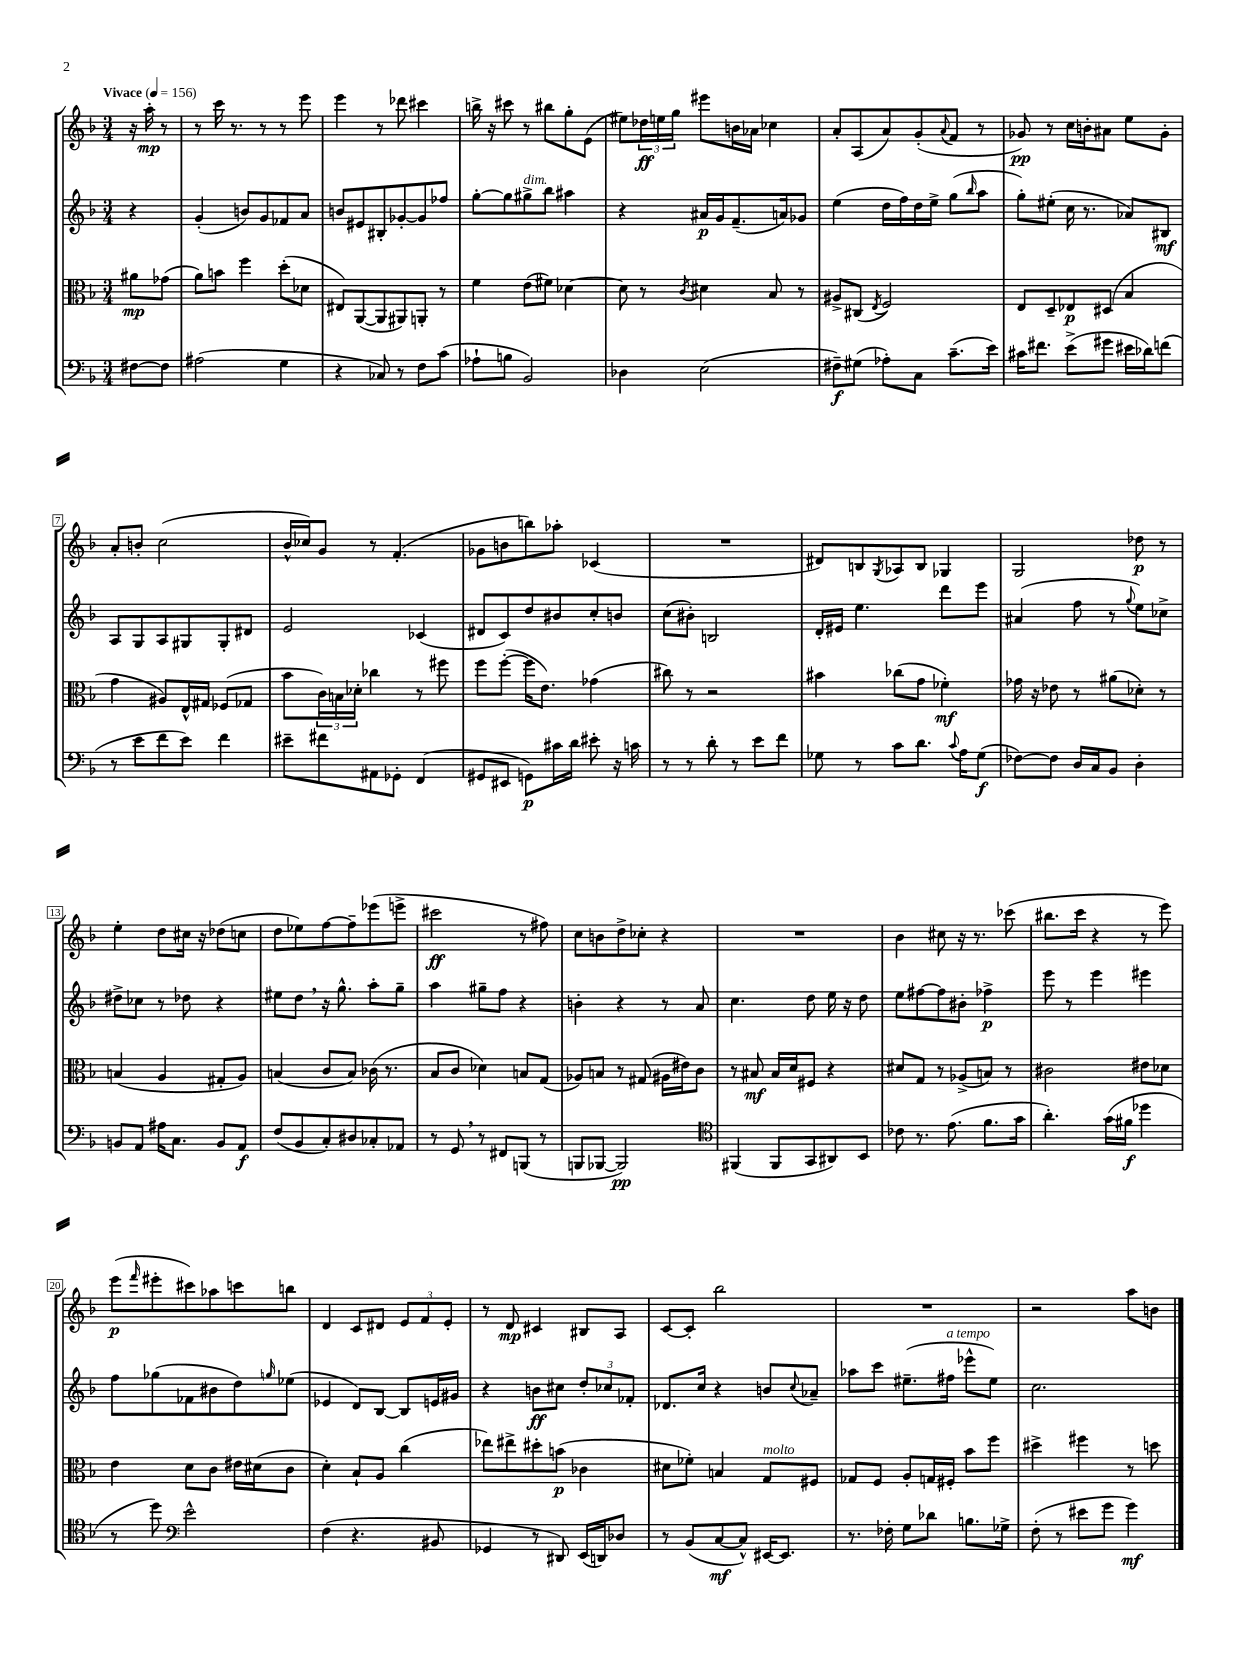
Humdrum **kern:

**kern	**dynam	**kern	**dynam	**kern	**dynam	**kern	**dynam
*part4	*part4	*part3	*part3	*part2	*part2	*part1	*part1
*staff4	*staff4	*staff3	*staff3	*staff2	*staff2	*staff1	*staff1
*clefF4	*	*clefC3	*	*clefG2	*	*clefG2	*
*k[b-]	*	*k[b-]	*	*k[b-]	*	*k[b-]	*
*M3/4	*	*M3/4	*	*M3/4	*	*M3/4	*
*MM156	*	*MM156	*	*MM156	*	*MM156	*
=	=	=	=	=	=	=	=
!	!	!	!	!	!	!LO:TX:a:B:t=Vivace	!
[8F#X\L	.	8a#X\L	mp	4r	.	16r	.
.	.	.	.	.	.	16aa'\	mp
8F#\J]	.	(8g-X\J	.	.	.	8r	.
=1	=1	=1	=1	=1	=1	=1	=1
(2A#X\	.	8a\L)	.	(4g'/	.	8r	.
.	.	8bn\J	.	.	.	16ccc\	.
.	.	.	.	.	.	8.r	.
.	.	4ff\	.	8bn/L)	.	.	.
.	.	.	.	8g/	.	8r	.
4G\	.	(8dd'\L	.	8f-X/	.	8r	.
.	.	8d-X\J	.	8a/J	.	8eee\	.
=2	=2	=2	=2	=2	=2	=2	=2
4r	.	8E#X/L)	.	8bn/L	.	4eee\	.
.	.	([8AA/	.	8e#X/	.	.	.
8C-X/)	.	8AA/]	.	8B#X'/	.	8r	.
8r	.	8AA#X/)	.	[8g-X'/	.	8ddd-X\	.
8F\L	.	8AAn'/J	.	8g-/]	.	4ccc#X\	.
(8c\J	.	8r	.	8ff-X/J	.	.	.
=3	=3	=3	=3	=3	=3	=3	=3
8A-X`\L	.	4f\	.	[8gg'\L	.	16bbn^\	.
.	.	.	.	.	.	16r	.
8Bn\J	.	.	.	8gg\]	.	8ccc#X\	.
!	!	!	!	!LO:TX:a:i:t=dim.	!	!	!
2BB-/)	.	(8e\L	.	8gg#X^\	.	8r	.
.	.	8f#X\J)	.	8bb-\J	.	8bb#X\L	.
.	.	[4d-X\	.	4aa#X\	.	8gg'\	.
.	.	.	.	.	.	(8e\J	.
=4	=4	=4	=4	=4	=4	=4	=4
4D-X\	.	8d-\]	.	4r	.	8ee#X\L)	.
.	.	8r	.	.	.	24dd-X\L	ff
.	.	.	.	.	.	24een\	.
.	.	.	.	.	.	24gg\JJ	.
.	.	8qc/	.	.	.	.	.
(2E\	.	4d#X\	.	16a#X/LL	p	8eee#X\L	.
.	.	.	.	16g/J	.	.	.
.	.	.	.	(8.f~/	.	16bn\L	.
.	.	.	.	.	.	16a-X\JJ	.
.	.	8B-/	.	.	.	4cc-X\	.
.	.	.	.	16an/k)	.	.	.
.	.	8r	.	8g-X/J	.	.	.
=5	=5	=5	=5	=5	=5	=5	=5
8F#X~\L)	f	8A#X^/L	.	(4ee\	.	8a'/L	.
(8G#X\J	.	(8C#X/J	.	.	.	(8A/	.
.	.	8qE/	.	.	.	.	.
8A-X'\L)	.	2F/)	.	16dd\LL	.	8a/)	.
.	.	.	.	16ff\)	.	.	.
8C\J	.	.	.	16dd\	.	(8g'/	.
.	.	.	.	16ee^\JJ	.	.	.
.	.	.	.	.	.	8qqa/	.
(8.c~\L	.	.	.	(8gg\L	.	8f/J	.
.	.	.	.	16qqbb-/	.	.	.
.	.	.	.	8aa\J	.	8r	.
16e\Jk)	.	.	.	.	.	.	.
=6	=6	=6	=6	=6	=6	=6	=6
16c#X\KL	.	8E/L	.	8gg'\L)	.	8g-X/)	pp
8.f#X\J	.	.	.	.	.	.	.
.	.	8D~/	.	(8ee#X'\J	.	8r	.
(8e^\L	.	8E-X/	p	16cc\	.	16cc\LL	.
.	.	.	.	8.r	.	16bn'\J	.
8g#X\J	.	(8D#X/J	.	.	.	8a#X\J	.
16e#X\LL	.	4B-/	.	8a-X/L)	.	8ee\L	.
16d-X\J)	.	.	.	.	.	.	.
(8fn\J	.	.	.	8B#X/J	mf	8g-'\J	.
!!LO:LB:g=z
=7	=7	=7	=7	=7	=7	=7	=7
8r	.	4g\	.	8A/L	.	8a'/L	.
8e\L	.	.	.	8G/	.	8bn'/J	.
8f\	.	8A#X/L)	.	8A/	.	(2cc\	.
8e\J)	.	16E^^/L	.	8G#X/	.	.	.
.	.	16G#X/JJ	.	.	.	.	.
4f\	.	(8F-X/L	.	8G#'/	.	.	.
.	.	8G-X/J	.	8d#X/J	.	.	.
=8	=8	=8	=8	=8	=8	=8	=8
8e#X~\L	.	8b-\L	.	2e/	.	16b-^^/LL	.
.	.	.	.	.	.	16cc-X/J)	.
8f#X\	.	24c\L)	.	.	.	8g/J	.
.	.	24Bn\	.	.	.	.	.
.	.	24d-X'\JJ	.	.	.	.	.
8AA#X\	.	4cc-X\	.	.	.	8r	.
8GG-X'\J	.	.	.	.	.	(4.f'/	.
(4FF/	.	8r	.	(4c-X/	.	.	.
.	.	8ff#X\	.	.	.	.	.
=9	=9	=9	=9	=9	=9	=9	=9
8GG#X/L	.	8ff\L	.	8d#X/L	.	8g-X\L	.
8EE#X/J	.	([8ff'\J	.	8c/)	.	8bn\	.
8GGn\L)	p	16ff\KL]	.	8dd/	.	8bbn\)	.
.	.	8.e\J)	.	.	.	.	.
16c#X\L	.	.	.	8b#X/	.	8aa-X'\J	.
16d\JJ	.	.	.	.	.	.	.
8e#X'\	.	(4g-X\	.	8cc'/	.	(4c-X/	.
16r	.	.	.	8bn/J	.	.	.
16cn\	.	.	.	.	.	.	.
=10	=10	=10	=10	=10	=10	=10	=10
8r	.	8cc#X\)	.	(8cc\L	.	2.r	.
8r	.	8r	.	8b#X'\J)	.	.	.
8d'\	.	2r	.	2Bn/	.	.	.
8r	.	.	.	.	.	.	.
8e\L	.	.	.	.	.	.	.
8f\J	.	.	.	.	.	.	.
=11	=11	=11	=11	=11	=11	=11	=11
8G-X\	.	4b#X\	.	16d'/LL	.	8d#X/L)	.
.	.	.	.	16e#X/JJ	.	.	.
8r	.	.	.	4.ee\	.	8Bn/	.
.	.	.	.	.	.	8qG/	.
8c\L	.	(8cc-X\L	.	.	.	8A-X/	.
8.d\J	.	8g\J	.	.	.	8B/J	.
.	.	4f-X'\)	mf	8ddd\L	.	4G-X/	.
8qqc/	.	.	.	.	.	.	.
16A\KL	.	.	.	.	.	.	.
(8G-\J	f	.	.	8eee\J	.	.	.
=12	=12	=12	=12	=12	=12	=12	=12
[8F-X\L)	.	16g-X\	.	(4a#X/	.	2G/	.
.	.	16r	.	.	.	.	.
8F-\J]	.	8e-X\	.	.	.	.	.
16D/LL	.	8r	.	8ff\	.	.	.
16C/J	.	.	.	.	.	.	.
8BB-/J	.	(8a#X\L	.	8r	.	.	.
.	.	.	.	8qqgg/	.	.	.
4D'\	.	8d-X'\J)	.	8ee\L)	.	8dd-X\	p
.	.	8r	.	8cc-X^\J	.	8r	.
!!LO:LB:g=z
=13	=13	=13	=13	=13	=13	=13	=13
8BBn/L	.	(4Bn/	.	8dd#X^\L	.	4ee'\	.
8AA/J	.	.	.	8cc-X\J	.	.	.
16A#X\KL	.	4A/	.	8r	.	8dd\L	.
8.C\J	.	.	.	.	.	.	.
.	.	.	.	8dd-X\	.	16cc#X\Jk	.
.	.	.	.	.	.	16r	.
8BB/L	.	8G#X'/L	.	4r	.	(8dd-X\L	.
8AA/J	f	8A/J)	.	.	.	8ccn\J	.
=14	=14	=14	=14	=14	=14	=14	=14
(8F/L	.	(4Bn/	.	8ee#X\L	.	8dd\L	.
8BB-/	.	.	.	8dd,\J	.	8ee-X\)	.
8C'/)	.	8c/L	.	16r	.	[8ff\	.
.	.	.	.	8.gg^^\	.	.	.
8D#X/	.	8B/J)	.	.	.	8ff~\]	.
8C-X'/	.	(16c-X\	.	8aa'\L	.	(8eee-X\	.
.	.	8.r	.	.	.	.	.
8AA-X/J	.	.	.	8gg~\J	.	8eeen^\J	.
=15	=15	=15	=15	=15	=15	=15	=15
8r	.	8B-/L	.	4aa\	.	2ccc#X\	ff
8GG,/	.	8c/J	.	.	.	.	.
8r	.	4d-X\)	.	8gg#X~\L	.	.	.
8FF#X/L	.	.	.	8ff\J	.	.	.
(8BBBn/J	.	8Bn/L	.	4r	.	8r	.
8r	.	(8G/J	.	.	.	8ff#X\)	.
=16	=16	=16	=16	=16	=16	=16	=16
8BBBn/L	.	8A-X/L)	.	4bn'\	.	8cc\L	.
[8BBB-X/J	.	8Bn/J	.	.	.	8bn\	.
2BBB-/])	pp	8r	.	4r	.	8dd^\	.
.	.	(8G#X/	.	.	.	8cc-X'\J	.
.	.	16A#X\LL	.	8r	.	4r	.
.	.	16e#X\J)	.	.	.	.	.
.	.	8c\J	.	8a/	.	.	.
=17	=17	=17	=17	=17	=17	=17	=17
*clefC4	*	*	*	*	*	*	*
(4FF#X/	.	8r	.	4.cc\	.	2.r	.
.	.	8B#X/	mf	.	.	.	.
8FF#/L	.	16B#/LL	.	.	.	.	.
.	.	16d/J	.	.	.	.	.
8GG/	.	8F#X/J	.	8dd\	.	.	.
8AA#X/)	.	4r	.	16ee\	.	.	.
.	.	.	.	16r	.	.	.
8BB-/J	.	.	.	8dd\	.	.	.
=18	=18	=18	=18	=18	=18	=18	=18
8c-X\	.	8d#X/L	.	8ee\L	.	4b-\	.
8.r	.	8G/J	.	[8ff#X\	.	.	.
.	.	8r	.	8ff#\]	.	8cc#X\	.
(8.e\	.	.	.	.	.	.	.
.	.	(8A-X^/L	.	8b#X'\J	.	16r	.
.	.	.	.	.	.	8.r	.
8.f\L	.	8Bn/J)	.	4ff-X^\	p	.	.
.	.	8r	.	.	.	(8ccc-X\	.
16g\Jk	.	.	.	.	.	.	.
=19	=19	=19	=19	=19	=19	=19	=19
4.a'\)	.	2c#X\	.	8eee\	.	8.bb#X\L	.
.	.	.	.	8r	.	.	.
.	.	.	.	.	.	16ccc\Jk	.
.	.	.	.	4eee\	.	4r	.
(16g\LL	.	.	.	.	.	.	.
16f#X\JJ	f	.	.	.	.	.	.
4dd-X\	.	8e#X\L	.	4eee#X\	.	8r	.
.	.	8d-X\J	.	.	.	8eee\)	.
!!LO:LB:g=z
=20	=20	=20	=20	=20	=20	=20	=20
8r	.	4e\	.	8ff\L	.	(8eee\L	p
.	.	.	.	.	.	16qqfff/	.
8dd\)	.	.	.	(8gg-X\	.	8eee#X'\	.
*clefF4	*	*	*	*	*	*	*
2e^^\	.	8d\L	.	8f-X\	.	8ccc#X\)	.
.	.	8c\J	.	8b#X\	.	8aa-X\	.
.	.	16e#X\LL	.	8dd\)	.	8cccn\	.
.	.	(16d#X\J	.	.	.	.	.
.	.	.	.	16qqggn/	.	.	.
.	.	8c\J	.	(8ee-X\J	.	8bbn\J	.
=21	=21	=21	=21	=21	=21	=21	=21
(4F\	.	4d'\)	.	4e-X/	.	4d/	.
4.r	.	8B-`/L	.	8d/L)	.	8c/L	.
.	.	8A/J	.	[8B-/J	.	8d#X/J	.
.	.	(4cc\	.	8B-/L]	.	12e/L	.
.	.	.	.	.	.	12f/	.
8BB#X/	.	.	.	16en/L	.	.	.
.	.	.	.	.	.	12e'/J	.
.	.	.	.	16g#X/JJ	.	.	.
=22	=22	=22	=22	=22	=22	=22	=22
4GG-X/	.	8ee-X\L)	.	4r	.	8r	.
.	.	8ee#X^\	.	.	.	8d/	mp
8r	.	8dd#X'\	.	8bn\L	ff	4c#X/	.
8DD#X/)	.	(8bn\J	p	8cc#X\J	.	.	.
(16EE/LL	.	4c-X\	.	12dd'/L	.	8B#X/L	.
16DDn/J)	.	.	.	.	.	.	.
.	.	.	.	12cc-X/	.	.	.
8D-X/J	.	.	.	.	.	8A/J	.
.	.	.	.	12f-X'/J	.	.	.
=23	=23	=23	=23	=23	=23	=23	=23
8r	.	8d#X\L	.	8.d-X/L	.	[8c/L	.
(8BB-/L	.	8f-X'\J)	.	.	.	8c'/J]	.
.	.	.	.	16cc/Jk	.	.	.
[8C/	mf	4Bn/	.	4r	.	2bb-\	.
8C^^/J])	.	.	.	.	.	.	.
!	!	!LO:TX:a:i:t=molto	!	!	!	!	!
[16EE#X/KL	.	8G/L	.	8bn/L	.	.	.
8.EE#/J]	.	.	.	.	.	.	.
.	.	.	.	8qqcc/	.	.	.
.	.	8F#X/J	.	8a-X~/J	.	.	.
=24	=24	=24	=24	=24	=24	=24	=24
8.r	.	8G-X/L	.	8aa-X\L	.	2.r	.
.	.	8F/J	.	8ccc\J	.	.	.
16F-X'\	.	.	.	.	.	.	.
8G\L	.	8A'/L	.	(8.ee#X~\L	.	.	.
8d-X\J	.	16Gn/L	.	.	.	.	.
!	!	!	!	!LO:TX:a:i:t=a tempo	!	!	!
.	.	16F#X'/JJ	.	16ff#X\Jk	.	.	.
8.Bn\L	.	8b-\L	.	8eee-X^^\L	.	.	.
.	.	8ff\J	.	8ee#\J)	.	.	.
16G-X^\Jk	.	.	.	.	.	.	.
=25	=25	=25	=25	=25	=25	=25	=25
(8F'\	.	4dd#X^\	.	2.cc\	.	2r	.
8r	.	.	.	.	.	.	.
8e#X\L	.	4ff#X\	.	.	.	.	.
8g\J	.	.	.	.	.	.	.
4g\)	mf	8r	.	.	.	8aa\L	.
.	.	8ddn\	.	.	.	8bn\J	.
==	==	==	==	==	==	==	==
*-	*-	*-	*-	*-	*-	*-	*-
